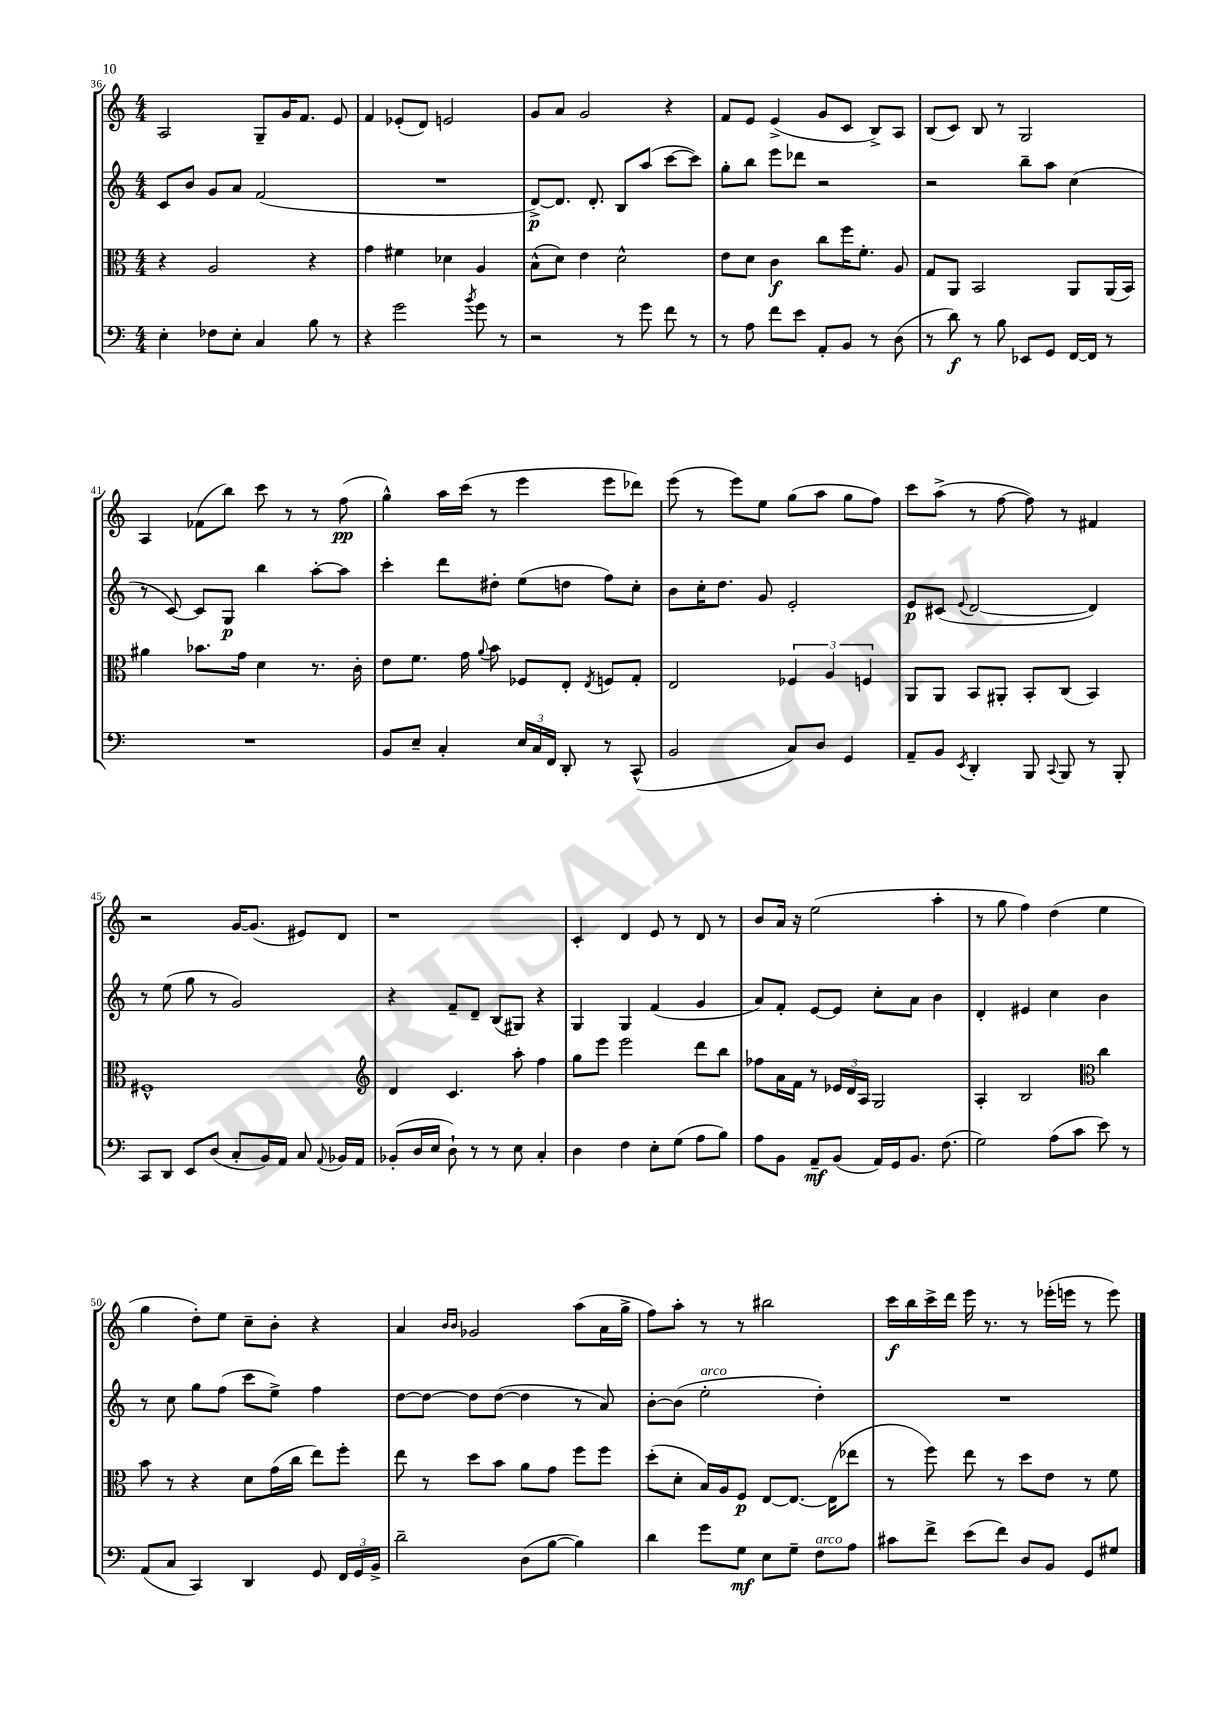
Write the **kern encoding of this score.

**kern	**dynam	**kern	**dynam	**kern	**dynam	**kern	**dynam
*part4	*part4	*part3	*part3	*part2	*part2	*part1	*part1
*staff4	*staff4	*staff3	*staff3	*staff2	*staff2	*staff1	*staff1
*clefF4	*	*clefC3	*	*clefG2	*	*clefG2	*
*k[]	*	*k[]	*	*k[]	*	*k[]	*
*M4/4	*	*M4/4	*	*M4/4	*	*M4/4	*
=36	=36	=36	=36	=36	=36	=36	=36
4E'\	.	4r	.	8c/L	.	2A/	.
.	.	.	.	8b/J	.	.	.
8F-X\L	.	2A/	.	8g/L	.	.	.
8E'\J	.	.	.	8a/J	.	.	.
4C/	.	.	.	(2f/	.	8G~/L	.
.	.	.	.	.	.	16g/K	.
.	.	.	.	.	.	8.f/J	.
8B\	.	4r	.	.	.	.	.
8r	.	.	.	.	.	8e/	.
=37	=37	=37	=37	=37	=37	=37	=37
4r	.	4g\	.	1r	.	4f/	.
2g\	.	4f#X\	.	.	.	(8e-X'/L	.
.	.	.	.	.	.	8d/J)	.
.	.	4d-X\	.	.	.	2en/	.
8qb/	.	.	.	.	.	.	.
8g\	.	4A/	.	.	.	.	.
8r	.	.	.	.	.	.	.
=38	=38	=38	=38	=38	=38	=38	=38
2r	.	(8B^^\L	.	[8d^/L)	p	8g/L	.
.	.	8d\J)	.	8.d/J]	.	8a/J	.
.	.	4e\	.	.	.	2g/	.
.	.	.	.	8.d'/	.	.	.
8r	.	2d^^\	.	8B/L	.	.	.
8g\	.	.	.	(8aa/J	.	.	.
8f\	.	.	.	[8ccc\L	.	4r	.
8r	.	.	.	8ccc\J])	.	.	.
=39	=39	=39	=39	=39	=39	=39	=39
8r	.	8e\L	.	8gg'\L	.	8f/L	.
8A\	.	8d\J	.	8bb\J	.	8e/J	.
8f\L	.	4c\	f	8eee\L	.	(4e^/	.
8e\J	.	.	.	8ddd-X\J	.	.	.
8AA'/L	.	8cc\L	.	2r	.	8g/L	.
8BB/J	.	16ff\K	.	.	.	8c/J	.
.	.	8.f'\J	.	.	.	.	.
8r	.	.	.	.	.	8B^/L)	.
(8D\	.	8A/	.	.	.	8A/J	.
=40	=40	=40	=40	=40	=40	=40	=40
8r	.	8G/L	.	2r	.	(8B/L	.
8d\)	f	8AA/J	.	.	.	8c/J)	.
8r	.	2BB/	.	.	.	8B/	.
8B\	.	.	.	.	.	8r	.
8EE-X/L	.	.	.	8bb~\L	.	2G/	.
8GG/J	.	.	.	8aa\J	.	.	.
[16FF/LL	.	8AA/L	.	(4cc\	.	.	.
16FF/JJ]	.	.	.	.	.	.	.
8r	.	(16AA/L	.	.	.	.	.
.	.	16BB/JJ)	.	.	.	.	.
!!LO:LB:g=z
=41	=41	=41	=41	=41	=41	=41	=41
1r	.	4a#X\	.	8r	.	4A/	.
.	.	.	.	[8c/)	.	.	.
.	.	8.b-X\L	.	8c/L]	.	(8f-X\L	.
.	.	.	.	8G/J	p	8bb\J)	.
.	.	16g\Jk	.	.	.	.	.
.	.	4d\	.	4bb\	.	8ccc\	.
.	.	.	.	.	.	8r	.
.	.	8.r	.	[8aa'\L	.	8r	.
.	.	.	.	8aa\J]	.	(8ff\	pp
.	.	16c'\	.	.	.	.	.
=42	=42	=42	=42	=42	=42	=42	=42
8BB/L	.	8e\L	.	4ccc'\	.	4gg^^\)	.
8E~/J	.	8.f\J	.	.	.	.	.
4C'/	.	.	.	8ddd\L	.	16aa\LL	.
.	.	16g\	.	.	.	(16ccc\JJ	.
.	.	8qqa/	.	.	.	.	.
.	.	8b\	.	8dd#X'\J	.	8r	.
24E/LL	.	8F-X/L	.	(8ee\L	.	4eee\	.
24C/	.	.	.	.	.	.	.
24FF/JJ	.	.	.	.	.	.	.
8DD'/	.	8E'/J	.	8ddn\J	.	.	.
.	.	8qE/	.	.	.	.	.
8r	.	8Fn/L	.	8ff\L)	.	8eee\L	.
(8CC^^/	.	8G'/J	.	8cc'\J	.	8ddd-X\J)	.
=43	=43	=43	=43	=43	=43	=43	=43
2BB/	.	2E/	.	8b\L	.	(8eee\	.
.	.	.	.	16cc'\K	.	8r	.
.	.	.	.	8.dd\J	.	.	.
.	.	.	.	.	.	8eee\L)	.
.	.	.	.	8g/	.	8ee\J	.
8C/L)	.	6F-X/	.	2e'/	.	(8gg\L	.
8D/J	.	.	.	.	.	8aa\J	.
.	.	6A/	.	.	.	.	.
4GG/	.	.	.	.	.	8gg\L	.
.	.	6Fn/	.	.	.	.	.
.	.	.	.	.	.	8ff\J)	.
=44	=44	=44	=44	=44	=44	=44	=44
8AA~/L	.	8AA/L	.	8e/L	p	8ccc\L	.
8BB/J	.	8AA/J	.	(8c#X/J	.	(8aa^\J	.
8qEE/	.	.	.	8qqe/	.	.	.
4DD'/	.	8BB/L	.	[2d/	.	8r	.
.	.	8AA#X'/J	.	.	.	[8ff\	.
8BBB/	.	8BB'/L	.	.	.	8ff\])	.
8qqCC/	.	.	.	.	.	.	.
8BBB/	.	(8C/J	.	.	.	8r	.
8r	.	4BB/)	.	4d/])	.	4f#X/	.
8BBB'/	.	.	.	.	.	.	.
!!LO:LB:g=z
=45	=45	=45	=45	=45	=45	=45	=45
8CC/L	.	1F#X^^	.	8r	.	2r	.
8DD/J	.	.	.	(8ee\	.	.	.
8EE/L	.	.	.	8gg\	.	.	.
(8D/J	.	.	.	8r	.	.	.
8C'/L	.	.	.	2g/)	.	[16g/KL	.
.	.	.	.	.	.	(8.g/J]	.
16BB/L)	.	.	.	.	.	.	.
16AA/JJ	.	.	.	.	.	.	.
8C/	.	.	.	.	.	8e#X/L)	.
8qqAA/	.	.	.	.	.	.	.
16BB-X/LL	.	.	.	.	.	8d/J	.
16AA/JJ	.	.	.	.	.	.	.
=46	=46	=46	=46	=46	=46	=46	=46
*	*	*clefG2	*	*	*	*	*
(8BB-X'/L	.	4d/	.	4r	.	1r	.
16D/L	.	.	.	.	.	.	.
16E/JJ	.	.	.	.	.	.	.
8D`\)	.	4.c/	.	8f~/L	.	.	.
8r	.	.	.	8d~/J	.	.	.
8r	.	.	.	(8B/L	.	.	.
8E\	.	8aa'\	.	8G#X/J)	.	.	.
4C'/	.	4ff\	.	4r	.	.	.
=47	=47	=47	=47	=47	=47	=47	=47
4D\	.	8gg\L	.	4G/	.	4c'/	.
.	.	8eee\J	.	.	.	.	.
4F\	.	2eee\	.	4G/	.	4d/	.
8E'\L	.	.	.	(4f/	.	8e/	.
(8G\J	.	.	.	.	.	8r	.
8A\L	.	8ddd\L	.	4g/	.	8d/	.
8B\J)	.	8bb\J	.	.	.	8r	.
=48	=48	=48	=48	=48	=48	=48	=48
8A\L	.	8ff-X\L	.	8a/L)	.	8b/L	.
8BB\J	.	16a\L	.	8f'/J	.	16a/Jk	.
.	.	16f\JJ	.	.	.	16r	.
8AA~/L	mf	8r	.	[8e/L	.	(2ee\	.
(8BB/J	.	24e-X/LL	.	8e/J]	.	.	.
.	.	24d/	.	.	.	.	.
.	.	24A/JJ	.	.	.	.	.
16AA/LL)	.	2G/	.	8cc'\L	.	.	.
16GG/J	.	.	.	.	.	.	.
8.BB/J	.	.	.	8a\J	.	.	.
.	.	.	.	4b\	.	4aa'\	.
(8.F\	.	.	.	.	.	.	.
=49	=49	=49	=49	=49	=49	=49	=49
2G\)	.	4A'/	.	4d'/	.	8r	.
.	.	.	.	.	.	8gg\	.
.	.	2B/	.	4e#X/	.	4ff\)	.
(8A\L	.	.	.	4cc\	.	(4dd\	.
8c\J	.	.	.	.	.	.	.
*	*	*clefC3	*	*	*	*	*
8e\)	.	4cc\	.	4b\	.	4ee\	.
8r	.	.	.	.	.	.	.
!!LO:LB:g=z
=50	=50	=50	=50	=50	=50	=50	=50
(8AA/L	.	8b\	.	8r	.	4gg\	.
8C/J	.	8r	.	8cc\	.	.	.
4CC/)	.	4r	.	8gg\L	.	8dd'\L)	.
.	.	.	.	(8ff\J	.	8ee\J	.
4DD/	.	8d\L	.	8ccc\L	.	8cc~\L	.
.	.	(16g\L	.	8ee^\J)	.	8b'\J	.
.	.	16cc\JJ	.	.	.	.	.
8GG/	.	8ee\L)	.	4ff\	.	4r	.
24FF/LL	.	8ff'\J	.	.	.	.	.
24GG/	.	.	.	.	.	.	.
24BB^/JJ	.	.	.	.	.	.	.
=51	=51	=51	=51	=51	=51	=51	=51
2d~\	.	8ee\	.	[8dd\L	.	4a/	.
.	.	8r	.	8dd\J_	.	.	.
.	.	.	.	.	.	16qqb/LL	.
.	.	.	.	.	.	16qqb/JJ	.
.	.	8dd\L	.	8dd\L]	.	2g-X/	.
.	.	8b\J	.	([8dd\J	.	.	.
(8D\L	.	8a\L	.	4dd\]	.	.	.
[8B\J	.	8g\J	.	.	.	.	.
4B\])	.	8ff\L	.	8r	.	(8aa\L	.
.	.	8ff\J	.	8a/)	.	16a\L	.
.	.	.	.	.	.	16gg^\JJ	.
=52	=52	=52	=52	=52	=52	=52	=52
4d\	.	(8dd'\L	.	[8b'\L	.	8ff\L)	.
.	.	8d'\J	.	(8b\J]	.	8aa'\J	.
!	!	!	!	!LO:TX:a:i:t=arco	!	!	!
8g\L	.	16B/LL)	.	2ee'\	.	8r	.
.	.	16A/J	.	.	.	.	.
8G\J	mf	8F/J	p	.	.	8r	.
8E\L	.	[8E/L	.	.	.	2bb#X\	.
8G~\J	.	8.E/J_	.	.	.	.	.
!LO:TX:a:i:t=arco	!	!	!	!	!	!	!
8F\L	.	.	.	4dd'\)	.	.	.
.	.	(16E\KL]	.	.	.	.	.
8A\J	.	8ee-X\J	.	.	.	.	.
=53	=53	=53	=53	=53	=53	=53	=53
8c#X\L	.	8r	.	1r	.	16ccc\LL	f
.	.	.	.	.	.	16bb\	.
8f^\J	.	8ff\)	.	.	.	16ccc^\	.
.	.	.	.	.	.	16ddd\JJ	.
(8e\L	.	8ee\	.	.	.	16eee\	.
.	.	.	.	.	.	8.r	.
8f\J)	.	8r	.	.	.	.	.
8D/L	.	8dd\L	.	.	.	8r	.
8BB/J	.	8e\J	.	.	.	(16eee-X'\LL	.
.	.	.	.	.	.	16eeen\JJ	.
8GG/L	.	8r	.	.	.	8r	.
8G#X/J	.	8f\	.	.	.	8eee\)	.
==	==	==	==	==	==	==	==
*-	*-	*-	*-	*-	*-	*-	*-
